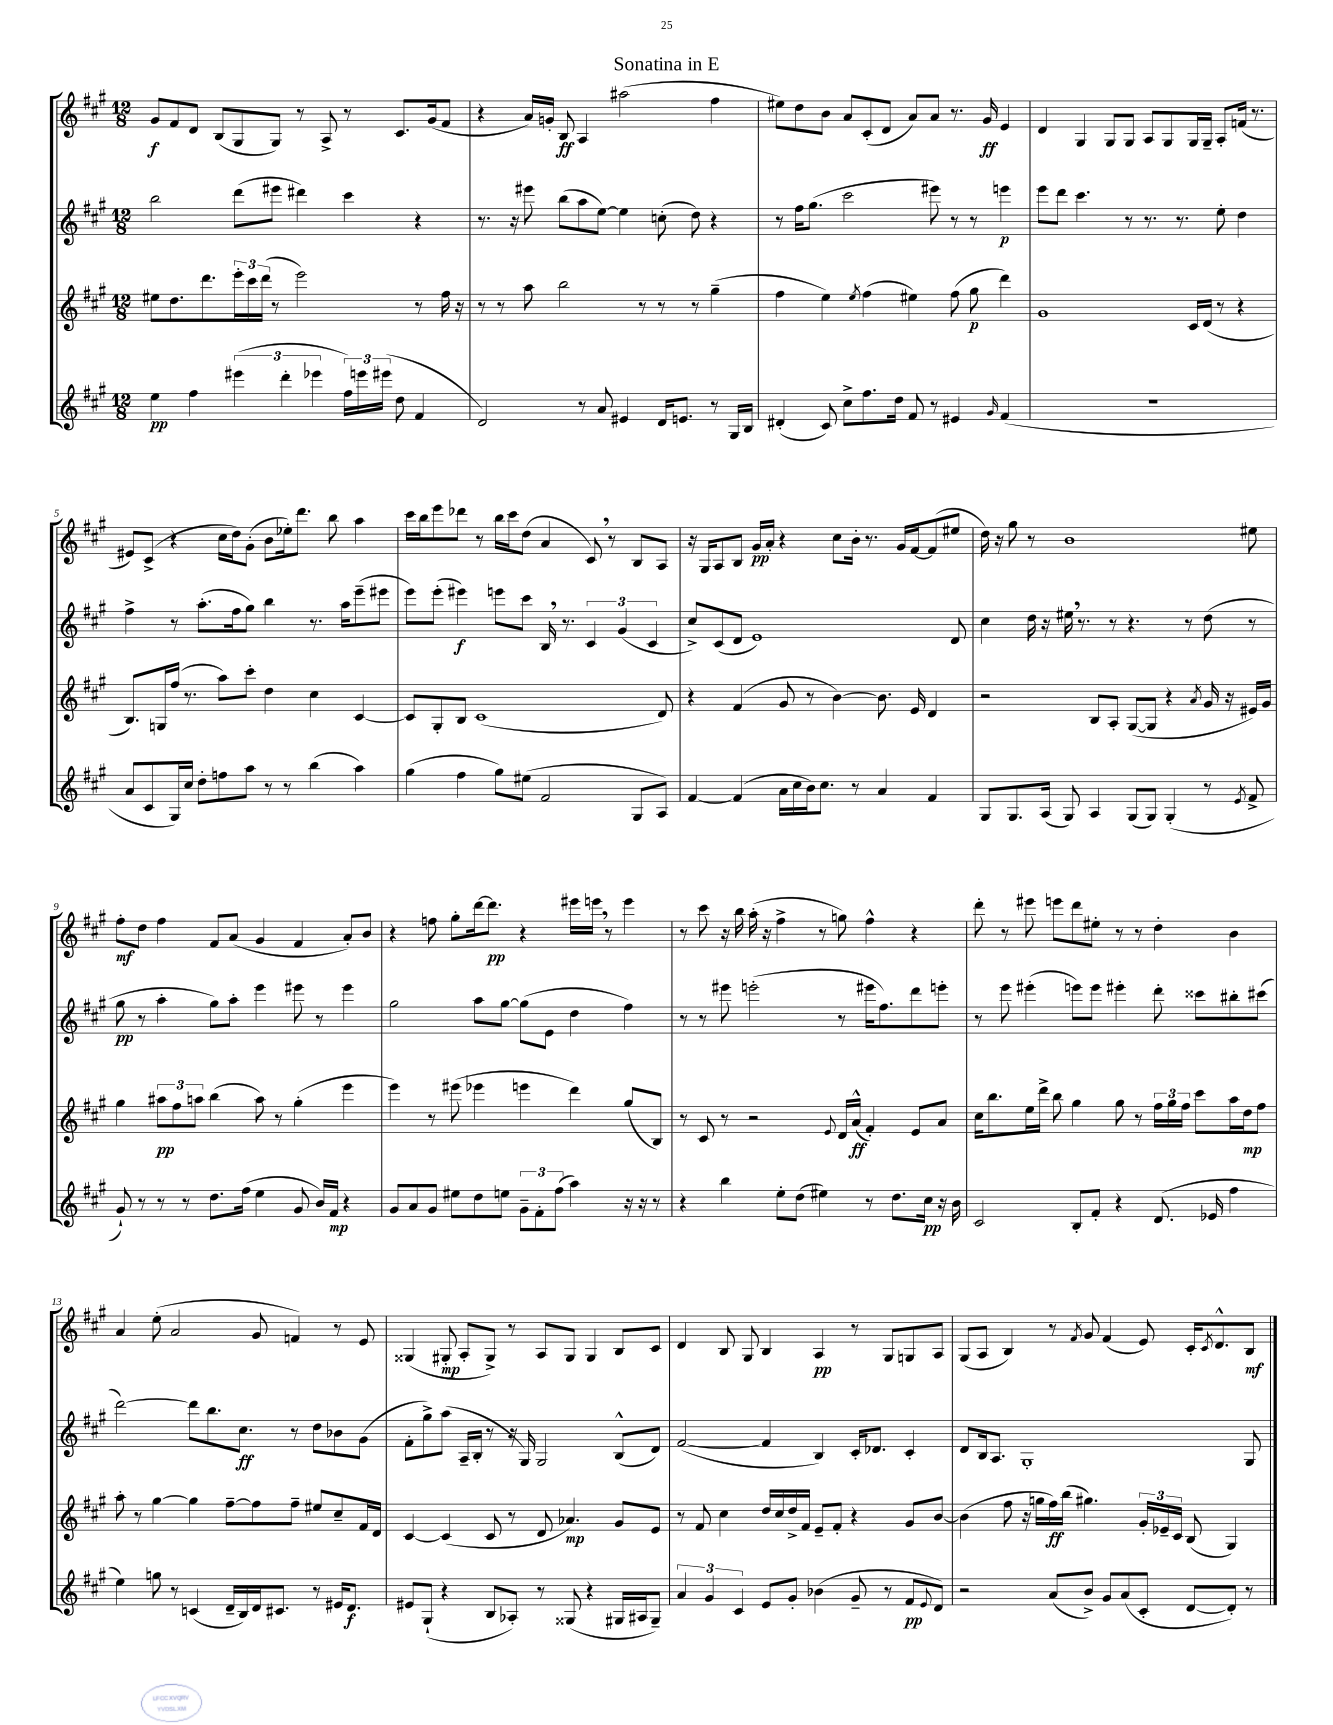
\header { title = "Sonatina in E" }
<<
\new StaffGroup <<
\new Staff = "s0" {
    \clef treble \key a \major \numericTimeSignature \time 12/8
    gis'8\f fis'8 d'8 b8( gis8 gis8) r8 a8-> r8 cis'8. gis'16( fis'8 |
    r4 a'16) g'16-. b8\ff a4 ais''2( fis''4 |
    eis''8) d''8 b'8 a'8 cis'8-.( d'8 a'8) a'8 r8. gis'16\ff e'4 |
    d'4 gis4 gis8 gis8 a8 gis8 gis16 gis16-- a8-. f'16( r8. |
    eis'8) cis'8->( r4 cis''16 d''16) gis'8-.( b'8 ees''16-.) d'''8. b''8 a''4 |
    cis'''16 b''16 e'''8 des'''8 r8 b''16 cis'''16 d''8( a'4 cis'8) \breathe r8 b8 a8 |
    r16 gis16 a8 b8 gis'16\pp a'16-. r4 cis''8 b'16-. r8. gis'16 fis'16~ fis'8( eis''8 |
    d''16) r16 gis''8 r8 b'1 eis''8 |
    fis''8-.\mf d''8 fis''4 fis'8 a'8( gis'4 fis'4 a'8-.) b'8 |
    r4 f''8 gis''8-. d'''16~ d'''8.\pp r4 eis'''16 e'''16 \breathe r8 e'''4 |
    r8 cis'''8 r16 b''16 a''16-.( r16 fis''4-> r8 g''8) fis''4-^ r4 |
    d'''8-. r8 eis'''8 e'''8 d'''8 eis''8-. r8 r8 d''4-. b'4 |
    a'4 e''8-.( a'2 gis'8 f'4) r8 e'8 |
    gisis4( gis8-.\mp a8-. gis8->) r8 a8 gis8 gis4 b8 cis'8 |
    d'4 b8 gis8 b4 a4\pp r8 gis8 g8 a8 |
    gis8( a8 b4) r8 \acciaccatura { fis'8 } gis'8 fis'4( e'8) cis'16-. \acciaccatura { cis'8 } d'8.-^ b8\mf \bar "|." |
}
\new Staff = "s1" {
    \clef treble \key a \major \numericTimeSignature \time 12/8
    b''2 d'''8( eis'''8 dis'''4) cis'''4 r4 |
    r8. r16 eis'''8 b''8( a''8 e''8~) e''4 c''8-.( d''8) r4 |
    r8 fis''16 gis''8.( cis'''2 eis'''8) r8 r8 e'''4\p |
    e'''8 d'''8 cis'''4. r8 r8. r8. e''8-. d''4 |
    fis''4-> r8 a''8.-.( fis''16 gis''8) b''4 r8. a''16 e'''8--( eis'''8 |
    e'''8) e'''8-.( eis'''4\f) e'''8 cis'''8 b16 \breathe r8. \tuplet 3/2 { cis'4 gis'4( cis'4 } |
    cis''8->) cis'8( d'8 e'1) d'8 |
    cis''4 d''16 r16 eis''16 \breathe r8. r8 r4. r8 d''8( r8 |
    gis''8\pp r8 a''4-. gis''8) a''8-. e'''4 eis'''8 r8 eis'''4 |
    gis''2 a''8 gis''8~ gis''8( e'8 d''4 fis''4) |
    r8 r8 eis'''8 e'''2-.( r8 eis'''16 fis''8.) d'''8 e'''8-. |
    r8 e'''8 eis'''4-.( e'''8) e'''8 eis'''4-. d'''8-. cisis'''8 bis''8-. cis'''8( |
    d'''2~) d'''8 b''8. cis''8.\ff r8 d''8 bes'8 gis'8( |
    fis'8-. gis''8->) a''8( a16-- b16-. r8 r16 gis16) gis2 b8-^( d'8) |
    fis'2~( fis'4 b4) cis'16-. des'8. cis'4-. |
    d'8 b16 a8. gis1-. gis8 \bar "|." |
}
\new Staff = "s2" {
    \clef treble \key a \major \numericTimeSignature \time 12/8
    eis''8 d''8. d'''8. \tuplet 3/2 { e'''16-. cis'''16 d'''16( } r8 e'''2) r8 fis''16 r16 |
    r8 r8 a''8 b''2 r8 r8 r8 gis''4--( |
    fis''4 e''4) \acciaccatura { e''8 } fis''4( eis''4) fis''8( gis''8\p d'''4) |
    gis'1 cis'16 d'16( r8 r4 |
    b8.) g16 fis''16( r8. a''8) cis'''8-. d''4 cis''4 cis'4~ |
    cis'8 gis8-. b8 cis'1( d'8) |
    r4 fis'4( gis'8 r8 b'4~) b'8. e'16 d'4 |
    r2 b8 a8-. gis8~( gis8 r4 \acciaccatura { a'8 } gis'16 r16 eis'16) gis'16 |
    gis''4 \tuplet 3/2 { ais''8\pp fis''8 a''8 } b''4( a''8) r8 gis''4-.( e'''4 |
    e'''4) r8 eis'''8( ees'''4 e'''4 d'''4) gis''8( b8) |
    r8 cis'8 r8 r2 \appoggiatura { e'8 } d'16 a'16-^\ff( fis'4-.) e'8 a'8 |
    cis''16 b''8. e''16 d'''16-> b''8 gis''4 gis''8 r8 \tuplet 3/2 { fis''16 gis''16 fis''16 } cis'''8 a''16 d''16\mp fis''8 |
    a''8-. r8 gis''4~ gis''4 fis''8~-- fis''8 fis''8-- eis''8 cis''8-- fis'16 d'16 |
    cis'4~ cis'4( cis'8 r8 d'8 aes'4.\mp) gis'8 e'8 |
    r8 fis'8 cis''4 d''16 cis''16 d''16-> fis'16 e'8-- fis'8-. r4 gis'8 b'8~ |
    b'4( fis''8 r16 g''16 fis''16\ff) b''16( gis''4.) \tuplet 3/2 { gis'16-. ees'16-- cis'16 } b8( gis4) \bar "|." |
}
\new Staff = "s3" {
    \clef treble \key a \major \numericTimeSignature \time 12/8
    e''4\pp fis''4 \tuplet 3/2 { eis'''4( d'''4-. ees'''4 } \tuplet 3/2 { fis''16) e'''16 eis'''16( } d''8 fis'4 |
    d'2) r8 a'8 eis'4 d'16 e'8. r8 gis16 b16 |
    dis'4-.( cis'8) cis''8-> fis''8. d''16 fis'8 r8 eis'4 \grace { gis'16 } fis'4( |
    R1. |
    a'8 cis'8 gis16) cis''16 d''8-. f''8 a''8 r8 r8 b''4( a''4) |
    gis''4( fis''4 gis''8) eis''8( fis'2 gis8 a8) |
    fis'4~ fis'4( a'16 cis''16 b'16) cis''8. r8 a'4 fis'4 |
    gis8 gis8. a16( gis8) a4 gis8( gis8) gis4-.( r8 \acciaccatura { e'8 } fis'8-> |
    gis'8-!) r8 r8 r8 d''8. fis''16( e''4 gis'8 b'16) fis'16\mp r4 |
    gis'8 a'8 gis'8 eis''8 d''8 e''8 \tuplet 3/2 { gis'8-- fis'8-. fis''8( } a''4) r16 r16 r8 |
    r4 b''4 e''8-. d''8( eis''4) r8 d''8. cis''16\pp r16 b'16 |
    cis'2 b8-. fis'8-. r4 d'8.( ees'16 fis''4 |
    e''4) g''8 r8 c'4( d'16-- b16) d'16 cis'8. r8 eis'16 d'8.\f |
    eis'8 gis8-!( r4 b8 aes8-.) r8 gisis8( r4 gis16 ais16 gis8--) |
    \tuplet 3/2 { a'4 gis'4 cis'4 } e'8 gis'8-. bes'4( gis'8-- r8 fis'8\pp \appoggiatura { e'8 } d'8) |
    r2 a'8( b'8->) gis'8 a'8( cis'8-. d'8~ d'8-.) r8 \bar "|." |
}
>>
>>
